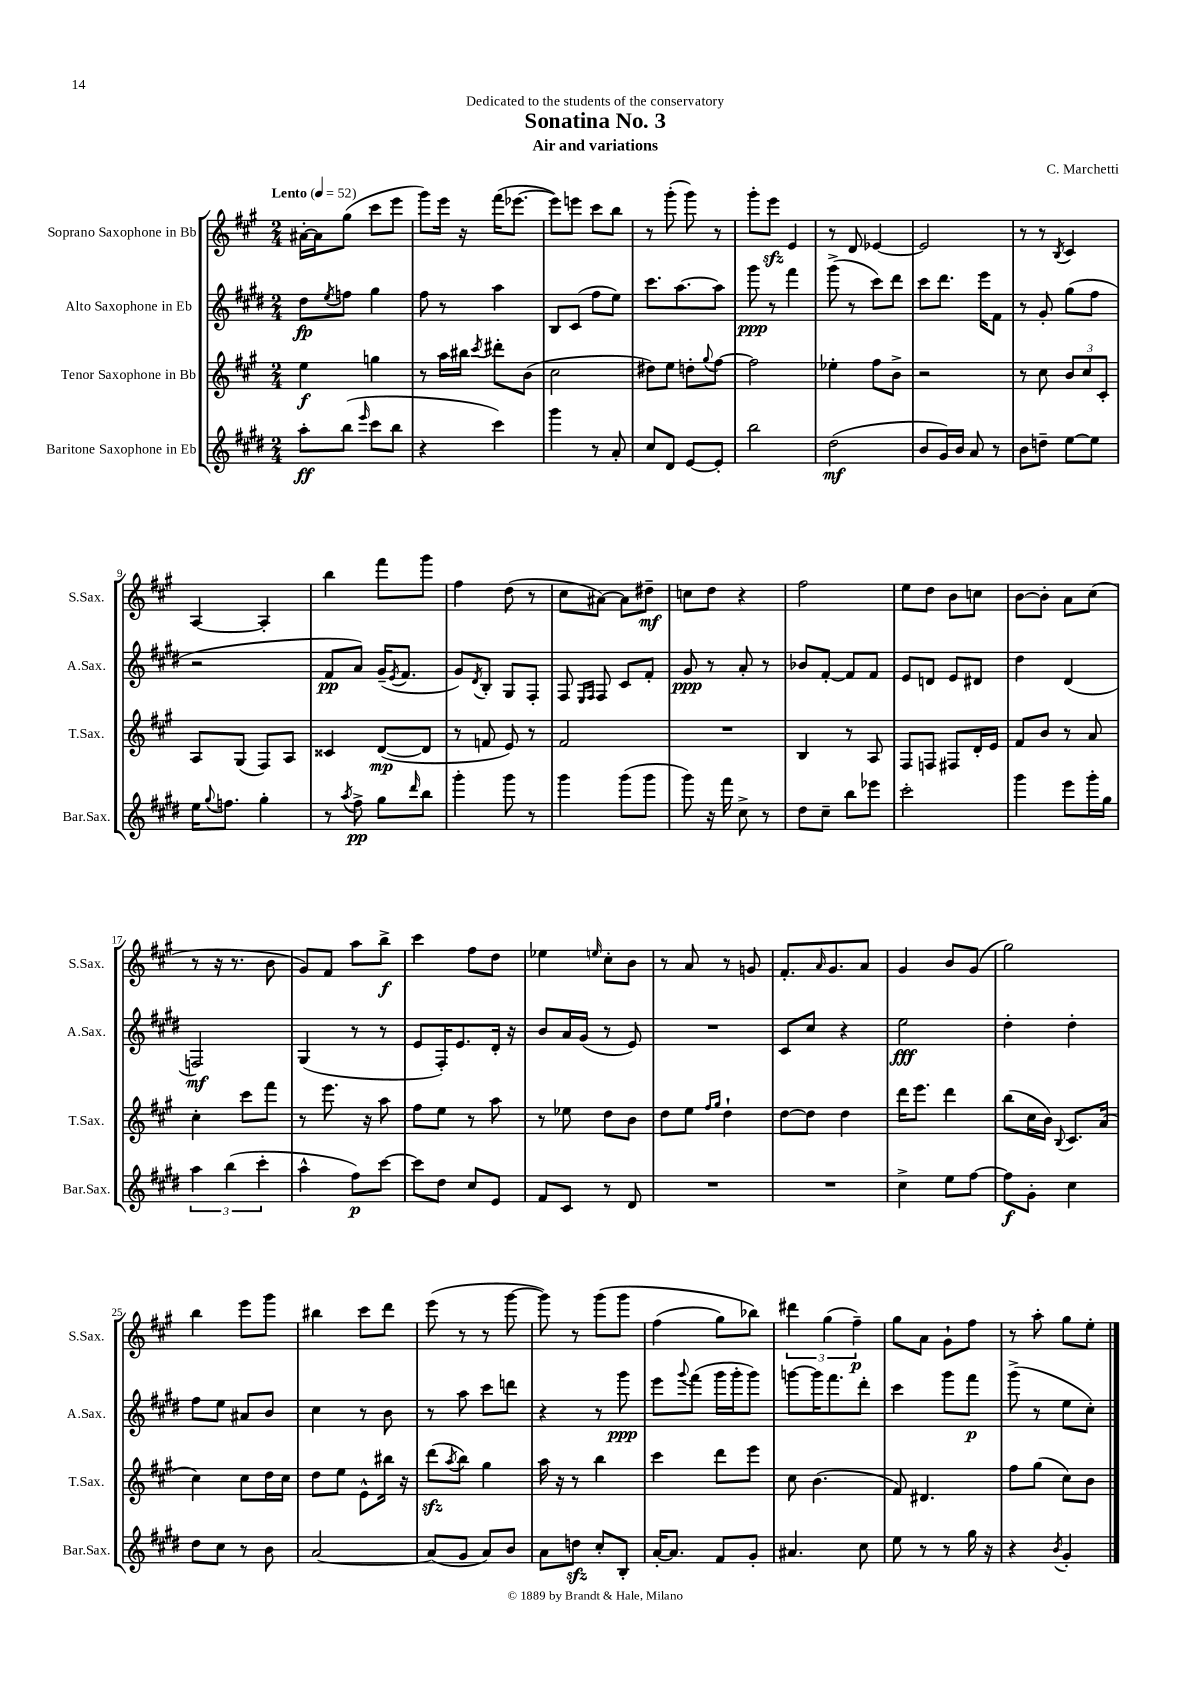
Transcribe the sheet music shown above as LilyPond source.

\header { title = "Sonatina No. 3" composer = "C. Marchetti" subtitle = "Air and variations" dedication = "Dedicated to the students of the conservatory" }
<<
\new StaffGroup <<
\new Staff = "s0" \with { instrumentName = "Soprano Saxophone in Bb" shortInstrumentName = "S.Sax." } {
    \clef treble \key a \major \numericTimeSignature \time 2/4 \tempo "Lento" 4 = 52
    ais'16~-. ais'16 gis''8( cis'''8 e'''8 |
    gis'''8) e'''16 r16 fis'''16( ees'''8.~ |
    ees'''8) e'''8 cis'''8 b''8 |
    r8 gis'''8-.( gis'''8) r8 |
    gis'''8-. e'''8\sfz e'4 |
    r8 d'8 ees'4~ |
    ees'2 |
    r8 r8 \acciaccatura { b8 } cis'4 |
    a4~ a4-. |
    b''4 fis'''8 gis'''8 |
    fis''4 d''8( r8 |
    cis''8 ais'8~) ais'8 dis''8--\mf |
    c''8 d''8 r4 |
    fis''2 |
    e''8 d''8 b'8 c''8 |
    b'8~ b'8-. a'8 cis''8( |
    r8 r16 r8. b'8 |
    gis'8) fis'8 a''8 b''8->\f |
    cis'''4 fis''8 d''8 |
    ees''4 \grace { e''16 } cis''8-. b'8 |
    r8 a'8 r8 g'8 |
    fis'8.-. \grace { a'16 } gis'8. a'8 |
    gis'4 b'8 gis'8( |
    gis''2) |
    b''4 e'''8 gis'''8 |
    bis''4 cis'''8 d'''8 |
    e'''8( r8 r8 gis'''8~ |
    gis'''8) r8 gis'''8\( gis'''8 |
    fis''4( gis''8) bes''8\) |
    \tuplet 3/2 { dis'''4 gis''4( fis''4--\p) } |
    gis''8 a'8 gis'8-! fis''8 |
    r8 a''8-. gis''8 e''8-. \bar "|." |
}
\new Staff = "s1" \with { instrumentName = "Alto Saxophone in Eb" shortInstrumentName = "A.Sax." } {
    \clef treble \key e \major \numericTimeSignature \time 2/4
    dis''8\fp \acciaccatura { e''8 } f''8 gis''4 |
    fis''8 r8 a''4 |
    b8 cis'8( fis''8 e''8) |
    cis'''8. a''8.~ a''8 |
    gis'''8\ppp r8 fis'''4 |
    gis'''8->( r8 cis'''8) dis'''8 |
    cis'''8 dis'''8. e'''16 fis'8 |
    r8 gis'8-. gis''8( fis''8 |
    r2 |
    fis'8\pp a'8) gis'16--( \acciaccatura { e'8 } fis'8. |
    gis'8) \acciaccatura { dis'8 } b8-. gis8 fis8-. |
    fis8 \grace { e16 fis16 } fis8 cis'8 fis'8-. |
    gis'8\ppp r8 a'8-. r8 |
    bes'8 fis'8~-. fis'8 fis'8 |
    e'8 d'8 e'8 dis'8 |
    dis''4 dis'4( |
    f2\mf) |
    gis4( r8 r8 |
    e'8 fis16-.) e'8. dis'16-. r16 |
    b'8 a'16 gis'16( r8 e'8) |
    R2 |
    cis'8 cis''8 r4 |
    e''2\fff |
    dis''4-. dis''4-. |
    fis''8 e''8 ais'8 b'8 |
    cis''4 r8 b'8 |
    r8 a''8 cis'''8 d'''8 |
    r4 r8 gis'''8\ppp |
    e'''8 \appoggiatura { gis'''8 } fis'''8( gis'''16 gis'''16-. gis'''8) |
    g'''8~ g'''16 fis'''8. dis'''8-. |
    cis'''4 gis'''8 fis'''8\p |
    gis'''8->( r8 e''8 cis''8-.) \bar "|." |
}
\new Staff = "s2" \with { instrumentName = "Tenor Saxophone in Bb" shortInstrumentName = "T.Sax." } {
    \clef treble \key a \major \numericTimeSignature \time 2/4
    e''4\f g''4 |
    r8 a''16 bis''16 \acciaccatura { cis'''8 } dis'''8-. b'8( |
    cis''2 |
    dis''8) e''8 d''8-. \appoggiatura { gis''8 } fis''8~ |
    fis''2 |
    ees''4-. fis''8 b'8-> |
    r2 |
    r8 cis''8 \tuplet 3/2 { b'8 cis''8 cis'8-. } |
    a8 gis8( fis8) a8 |
    cisis'4 d'8~\mp( d'8 |
    r8 f'8 e'8) r8 |
    fis'2 |
    R2 |
    b4 r8 a8 |
    fis8 f8 fis8 d'16-. e'16 |
    fis'8 b'8 r8 a'8 |
    cis''4-. cis'''8 fis'''8 |
    r8 e'''8. r16 a''8 |
    fis''8 e''8 r8 a''8 |
    r8 ees''8 d''8 b'8 |
    d''8 e''8 \grace { fis''16 gis''16 } d''4-! |
    d''8~ d''8 d''4 |
    d'''16 e'''8. d'''4 |
    b''8( cis''16 b'16) \appoggiatura { b8 } cis'8. a'16( |
    cis''4) cis''8 d''16 cis''16 |
    d''8 e''8 e'8-^ bis''16 r16 |
    d'''8\sfz( \acciaccatura { a''8 } b''8) gis''4 |
    a''16 r16 r8 b''4 |
    cis'''4 d'''8 e'''8 |
    cis''8 b'4.( |
    fis'8) dis'4. |
    fis''8 gis''8( cis''8) b'8 \bar "|." |
}
\new Staff = "s3" \with { instrumentName = "Baritone Saxophone in Eb" shortInstrumentName = "Bar.Sax." } {
    \clef treble \key e \major \numericTimeSignature \time 2/4
    a''8-.\ff b''8( \grace { e'''16 } cis'''8 b''8 |
    r4 cis'''4) |
    gis'''4 r8 a'8-. |
    cis''8 dis'8 e'8~ e'8-. |
    b''2 |
    dis''2\mf( |
    b'8 gis'16) b'16 a'8 r8 |
    b'8 d''8-- e''8~ e''8 |
    e''16 \appoggiatura { gis''8 } f''8. gis''4-. |
    r8 \acciaccatura { a''8 } fis''8->\pp gis''8 \grace { dis'''16 } b''8 |
    gis'''4-. gis'''8 r8 |
    gis'''4 gis'''8( gis'''8 |
    gis'''8) r16 fis'''16 cis''8-> r8 |
    dis''8 cis''8-- b''8 ees'''8 |
    cis'''2-. |
    gis'''4 e'''8 gis'''16-. gis''16 |
    \tuplet 3/2 { a''4 b''4( cis'''4-. } |
    a''4-^ fis''8\p) cis'''8~ |
    cis'''8 dis''8 cis''8 e'8 |
    fis'8 cis'8 r8 dis'8 |
    R2 |
    R2 |
    cis''4-> e''8 fis''8~ |
    fis''8\f gis'8-. cis''4 |
    dis''8 cis''8 r8 b'8 |
    a'2~ |
    a'8( gis'8 a'8) b'8 |
    a'8 d''8\sfz cis''8-. b8-. |
    a'16~-. a'8. fis'8 gis'8-. |
    ais'4. cis''8 |
    e''8 r8 r8 gis''16 r16 |
    r4 \acciaccatura { b'8 } gis'4-. \bar "|." |
}
>>
>>
